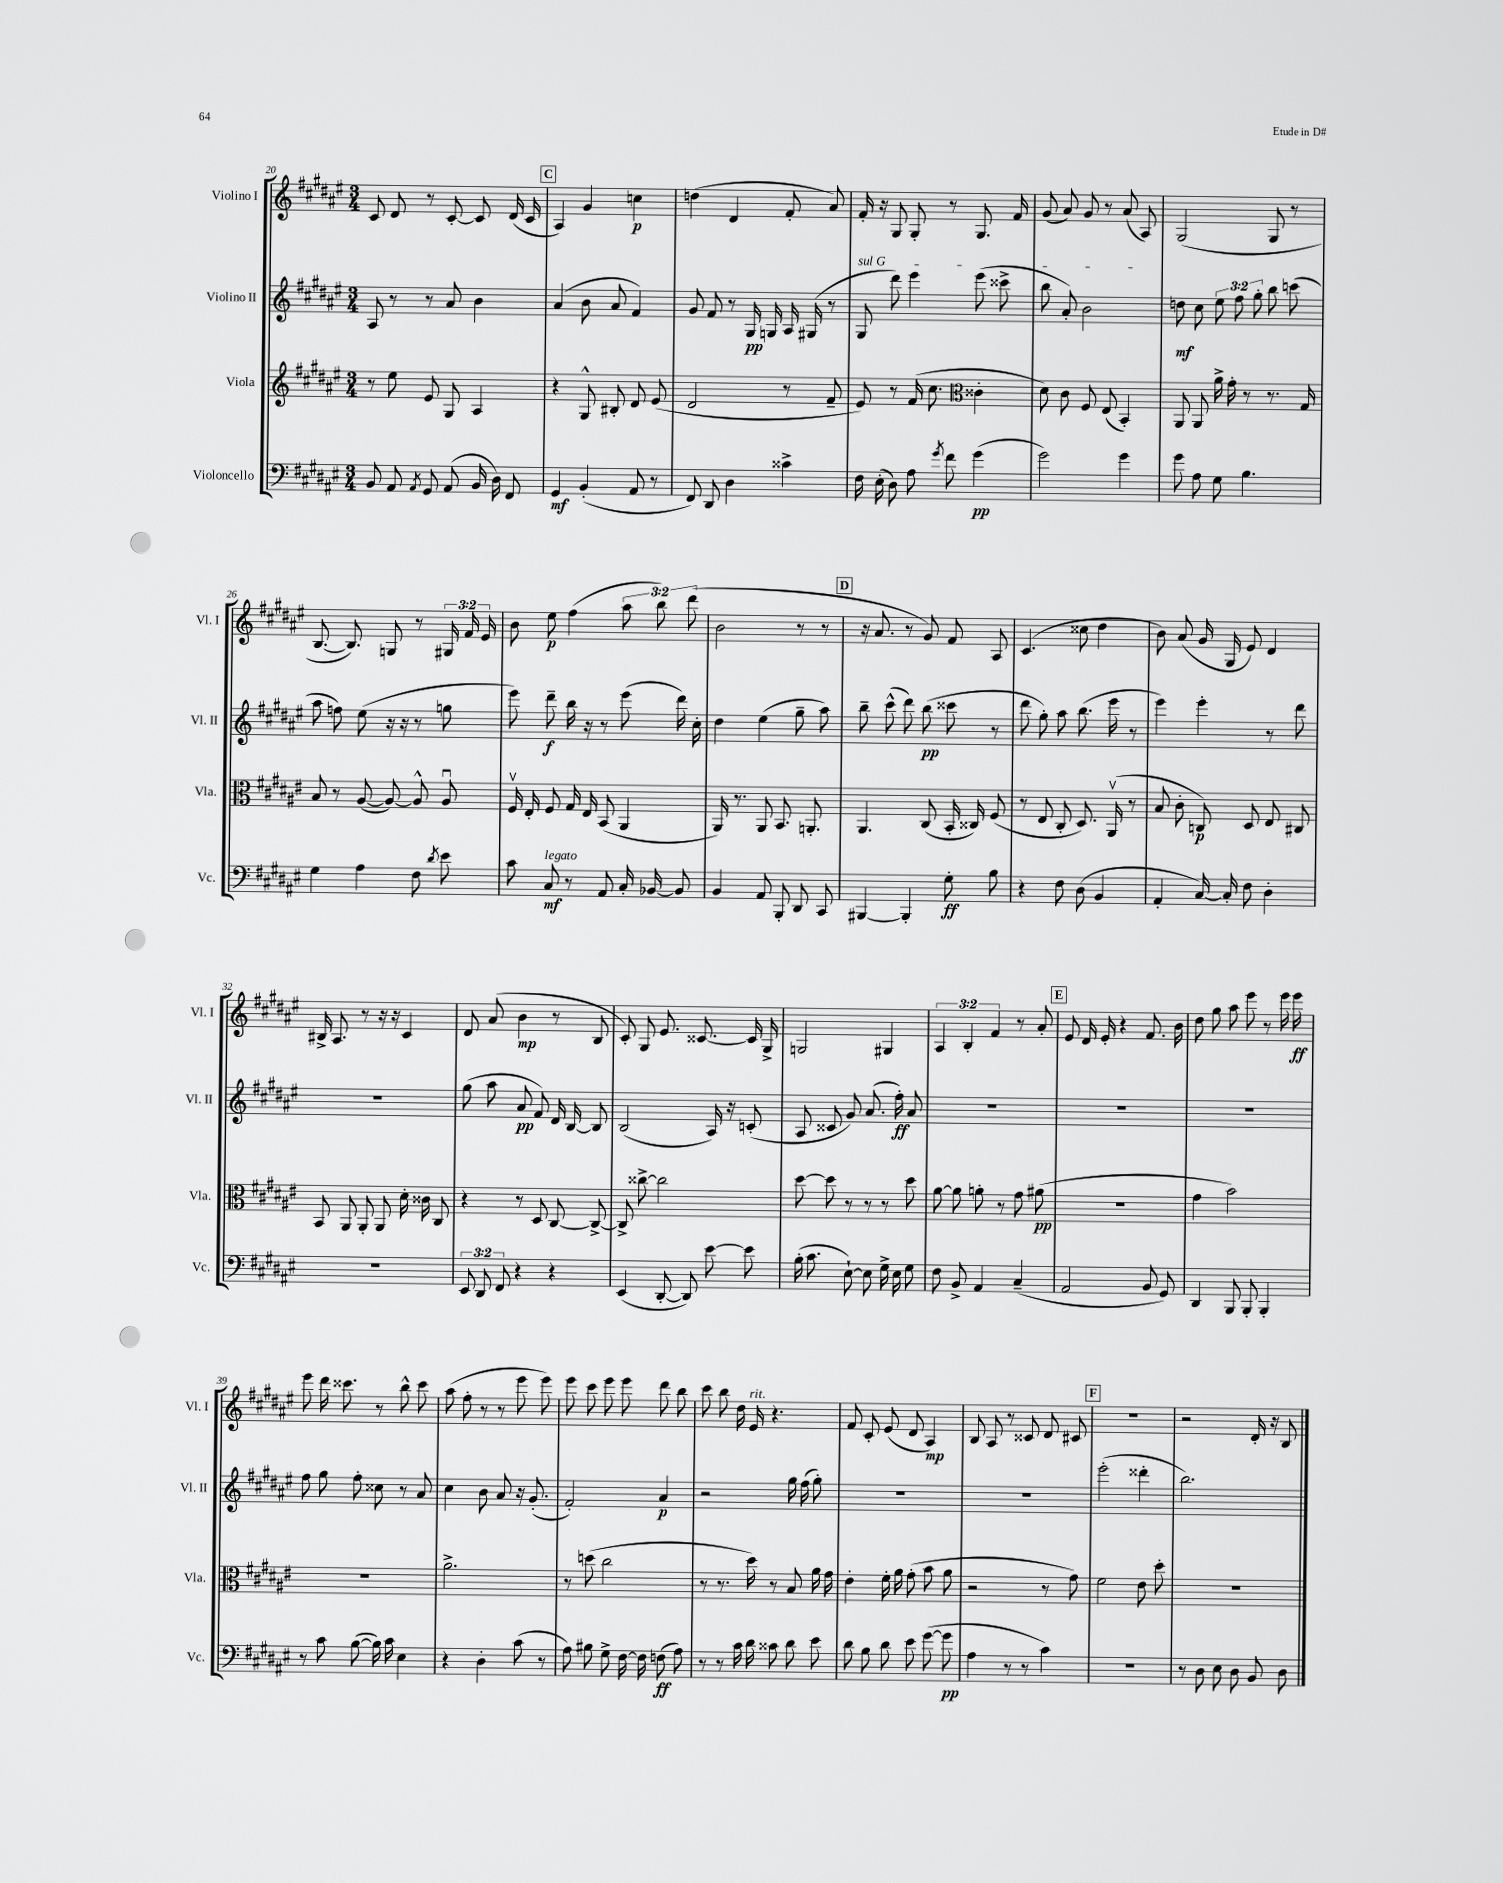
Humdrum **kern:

**kern	**kern	**kern	**kern
*staff4	*staff3	*staff2	*staff1
*clefF4	*clefG2	*clefG2	*clefG2
*k[f#c#g#d#a#e#]	*k[f#c#g#d#a#e#]	*k[f#c#g#d#a#e#]	*k[f#c#g#d#a#e#]
*M3/4	*M3/4	*M3/4	*M3/4
8BB	8r	8A#	8c#
8AA#	8ee#	8r	8d#
8qAA#	.	.	.
8GG#	8e#	8r	8r
(8AA#	8G#	8a#	[8c#'
16BB	4A#	4b	8c#]
16D#)	.	.	.
8FF#	.	.	(16d#
.	.	.	16c#
=	=	=	=
4GG#	4r	(4a#	4A#)
(4BB'	8G#^^	8b	4g#
.	8B#'	8a#	.
8AA#	8d#	4f#)	4cc
8r	(8e#	.	.
=	=	=	=
8FF#)	2d#	8g#	(4dd
8DD#	.	8f#	.
4D#	.	8r	4d#
.	.	16G#	.
.	.	16G	.
4c##^	8r	16A#	8f#'
.	.	(16G#	.
.	8f#~	8r	8a#)
=	=	=	=
16F#	8e#)	8G#	16f#'
(16E#'	.	.	16r
8D#)	8r	8ddd#)	8G#
8A#	(16f#	4eee#	8G#'
.	8.cc#	.	.
8qg#	.	.	.
8f#	.	.	8r
*	*clefC3	*	*
(4g#	4c##'	(8eee#	8.G#
.	.	8ccc##^	.
.	.	.	16f#
=	=	=	=
2g#)	8d#)	8bb	(8g#
.	8c#	8a#')	8a#)
.	8F#	2b	8g#
.	(8E#	.	8r
4g#	4BB')	.	(8a#
.	.	.	8A#)
=	=	=	=
8g#	8AA#	8dd	(2G#
8A#	8AA#	8cc#	.
8G#	16a#^	12ee#	.
.	16g#'	.	.
.	.	12ff#	.
4.B	8r	.	.
.	.	12gg#'	.
.	8.r	8bb	8G#
.	.	(8ccc	8r
.	16G#	.	.
=	=	=	=
4G#	8B	8aa#	[8.B
.	8r	8ff)	.
.	.	.	8.B])
4A#	([8A#	(8ee#	.
.	8A#_)	16r	8G
.	.	16r	.
8F#	8A#^^]	8r	8r
8qd#	.	.	.
8e#	8A#u	8gg	24G#
.	.	.	24f#
.	.	.	24e#
=	=	=	=
8c#	16F#v	8eee#)	8b
.	16E#'	.	.
8C#	8F#	8ddd#~	8ee#
8r	16G#	16bb	(4ff#
.	16E#	16r	.
8AA#	(8BB	8r	.
16C#'	4AA#	(8eee#	12aa#
[16BB-	.	.	.
.	.	.	12bb)
8BB-]	.	16ddd#)	.
.	.	.	(12ddd#
.	.	16cc#'	.
=	=	=	=
4BB	16AA#)	4dd#	2b
.	8.r	.	.
8AA#	8AA#	(4ee#	.
8BBB'	8.BB	.	.
8DD#	.	8gg#~	8r
.	8.AA'	.	.
8CC#	.	8aa#)	8r
=	=	=	=
[4BBB#	4.AA#	8bb~	16r
.	.	.	8.a#
.	.	(8ccc#^^	.
4BBB#']	.	8ddd#)	8r
.	(8C#	(8bb	8g#)
8G#'	16BB'	8ccc##	8f#
.	16C##)	.	.
8B	(8F#	8r	8A#
=	=	=	=
4r	8r	8ddd#	(4.c#
.	8E#	8gg#')	.
8F#	8C#'	8aa#	.
(8D#	8.D#)	(8.bb	8cc##
4BB	.	.	4dd#
.	(16AA#v	16eee#	.
.	8r	8r	.
=	=	=	=
4AA#'	8B	4eee#)	8b)
.	8c#'	.	(8a#
[16C#)	8C)	4eee#'	16g#
16C#']	.	.	16G#
8F#	8D#	.	8e#)
4D#'	8E#	8r	4d#
.	8C#	8ddd#	.
=	=	=	=
2.r	8BB	2.r	16B#^
.	.	.	8.A#
.	8AA#	.	.
.	8AA#'	.	8r
.	8AA#	.	16r
.	.	.	16r
.	16d#'	.	4c#
.	16c##	.	.
.	8C#	.	.
=	=	=	=
12EE#	4r	(8gg#	8d#
12DD#	.	.	.
.	.	8aa#	(8a#
12FF#	.	.	.
4r	8r	8a#	4b
.	8D#	8f#)	.
4r	[8C#	16d#	8r
.	.	[16B	.
.	8C#^_	8B]	8B
=	=	=	=
(4EE#	8C#^]	(2B	8c#')
.	[8cc##^	.	8G#
[8DD#'	2cc##]	.	8.e#
8DD#])	.	.	.
.	.	.	[8.c##
[8e#	.	16A#)	.
.	.	16r	.
8e#]	.	(8c'	16c##]
.	.	.	16G#^
=	=	=	=
(16B'	[8dd#	8A#	2G
8.c#	.	.	.
.	8dd#]	8c##	.
[8E#`)	8r	8g#)	.
8E#]	8r	(8.a#	.
16G#^	8r	.	4G#
16E#	.	16ff#')	.
8G#	8dd#	8a#	.
=	=	=	=
8F#	[8a#	2.r	6A#
8BB^	8a#]	.	.
.	.	.	6B'
4AA#	8a'	.	.
.	.	.	6f#
.	8r	.	.
(4C#~	8g#	.	8r
.	(8a#	.	8a#'
=	=	=	=
2AA#	2.r	2.r	8e#
.	.	.	16d#
.	.	.	16e#'
.	.	.	4r
8BB	.	.	8.f#
8GG#)	.	.	.
.	.	.	16b
=	=	=	=
4DD#	4g#	2.r	8dd#
.	.	.	8gg#
8BBB	2b)	.	8aa#
8BBB'	.	.	8eee#
4BBB'	.	.	8r
.	.	.	16eee#
.	.	.	16eee#
=	=	=	=
8r	2.r	8ff#	8eee#
8c#	.	8gg#	16ddd#
.	.	.	8.ccc##
([8B	.	8ff#'	.
16B])	.	8cc##	8r
16c#	.	.	.
4E#	.	8r	8bb^^
.	.	8a#	8ccc##
=	=	=	=
4r	2.a#^	4cc#	(8aa#
.	.	.	8ff#'
4D#'	.	8b	8r
.	.	8a#	8r
(8c#	.	16r	8eee#
.	.	(8.g#'	.
8r	.	.	8eee#)
=	=	=	=
8A#)	8r	2f#')	8eee#
8B#	(8dd	.	8ccc#
8G#^	2cc#	.	8eee#
[16F#	.	.	8eee#
16F#]	.	.	.
(8F	.	4a#	8ddd#
8A#)	.	.	8bb
=	=	=	=
8r	8r	2r	8ccc#
8r	8.r	.	8bb
16c#	.	.	16dd#
16d#	16dd#)	.	16e#
8c##	8r	.	4.r
8d#	8B	16gg#	.
.	.	(16ff#	.
8e#	16a#	8gg#')	.
.	16g#	.	.
=	=	=	=
8d#	4e#'	2.r	8f#
8B	.	.	8c#'
8d#	16f#'	.	(8e#
.	16a#	.	.
8e#	(8g#'	.	8d#
([8g#	8b	.	4A#)
8g#]	8a#	.	.
=	=	=	=
4A#	2r	2.r	8B
.	.	.	8A#
8r	.	.	8r
8r	.	.	8c##
4c#)	8r	.	8d#
.	8g#)	.	8c#
=	=	=	=
2.r	2f#	(2eee#'	2.r
.	8e#	4ddd##'	.
.	8dd#'	.	.
=	=	=	=
8r	2.r	2.bb)	2r
8D#	.	.	.
8E#	.	.	.
8D#	.	.	.
8BB	.	.	16d#'
.	.	.	16r
8D#	.	.	8B
==	==	==	==
*-	*-	*-	*-
